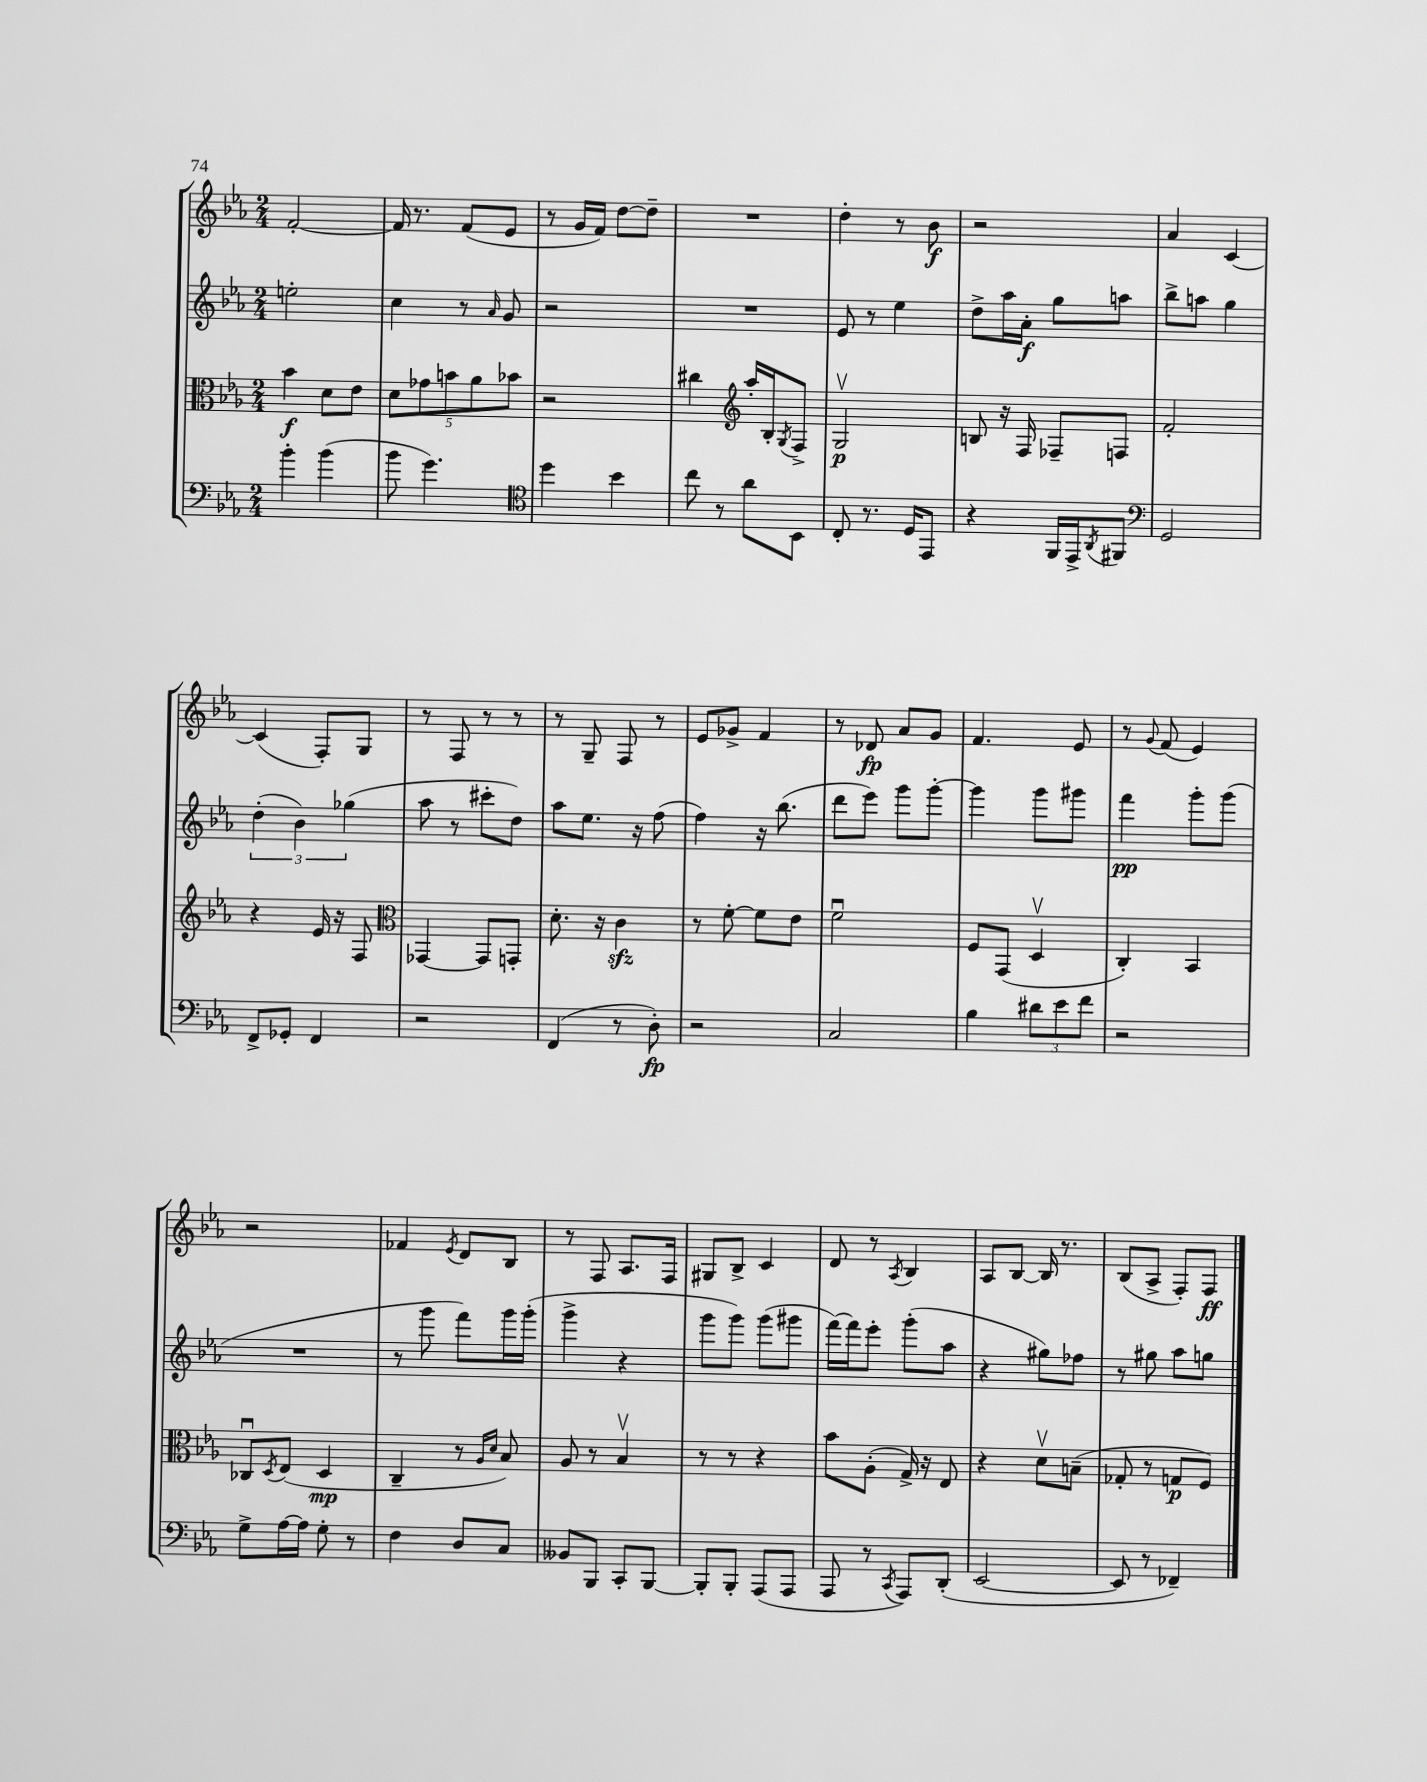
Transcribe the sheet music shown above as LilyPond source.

<<
\new StaffGroup <<
\new Staff = "s0" {
    \clef treble \key ees \major \numericTimeSignature \time 2/4
    f'2~-. |
    f'16 r8. f'8( ees'8 |
    r8 g'16 f'16) d''8~ d''8-- |
    R2 |
    d''4-. r8 bes'8\f |
    r2 |
    aes'4 c'4~ |
    c'4( f8-.) g8 |
    r8 f8 r8 r8 |
    r8 g8-- f8 r8 |
    ees'8 ges'8-> f'4 |
    r8 des'8\fp aes'8 g'8 |
    f'4. ees'8 |
    r8 \appoggiatura { g'8 } f'8( ees'4) |
    r2 |
    fes'4 \acciaccatura { ees'8 } d'8 bes8 |
    r8 f8 aes8. f16 |
    gis8 bes8-> c'4 |
    d'8 r8 \acciaccatura { aes8 } bes4 |
    aes8 bes8~ bes16 r8. |
    bes8( aes8-> f8-.) f8\ff \bar "|." |
}
\new Staff = "s1" {
    \clef treble \key ees \major \numericTimeSignature \time 2/4
    e''2-. |
    c''4 r8 \grace { aes'16 } g'8 |
    r2 |
    R2 |
    ees'8 r8 ees''4 |
    d''8-> aes''16 aes'16-.\f g''8 a''8 |
    bes''8-> a''8 g''4 |
    \tuplet 3/2 { d''4-.( bes'4) ges''4( } |
    aes''8 r8 cis'''8-. d''8) |
    aes''8 ees''8. r16 f''8( |
    f''4) r16 bes''8.( |
    d'''8 ees'''8) g'''8 g'''8~-. |
    g'''4 g'''8 gis'''8 |
    f'''4\pp g'''8-. g'''8( |
    R2 |
    r8 g'''8 f'''8) g'''16 g'''16-.( |
    g'''4-> r4 |
    g'''8 g'''8) g'''8( gis'''8 |
    f'''16~) f'''16 ees'''8-. g'''8-.( aes''8 |
    r4 gis''8) fes''8 |
    r8 gis''8 aes''8 g''8 \bar "|." |
}
\new Staff = "s2" {
    \clef alto \key ees \major \numericTimeSignature \time 2/4
    bes'4\f d'8 ees'8 |
    \tuplet 5/4 { d'8 ges'8 b'8 aes'8 bes'8 } |
    r2 |
    cis''4 \clef treble aes''16-. bes16-. \acciaccatura { g8 } f8-> |
    g2\upbow\p |
    b8 r16 f16 fes8-- f8 |
    f'2-. |
    r4 ees'16 r16 f8 |
    \clef alto ges,4~ ges,8 g,8-. |
    d'8.-. r16 c'4\sfz |
    r8 f'8~-. f'8 ees'8 |
    f'2\downbow |
    f8 g,8( d4\upbow |
    c4-.) bes,4 |
    ces8\downbow \acciaccatura { d8 } ees8( d4\mp |
    c4-- r8 \grace { aes16 d'16 } bes8) |
    aes8 r8 bes4\upbow |
    r8 r8 r4 |
    bes'8 aes8-.( g16->) r16 ees8 |
    r4 d'8\upbow b8--( |
    ges8-. r8 g8\p f8) \bar "|." |
}
\new Staff = "s3" {
    \clef bass \key ees \major \numericTimeSignature \time 2/4
    bes'4-. bes'4( |
    bes'8 g'4.) |
    \clef tenor d''4 bes'4 |
    c''8 r8 aes'8 bes,8 |
    c8-. r8. d16 ees,8 |
    r4 f,16 ees,16-> \acciaccatura { aes,8 } fis,8 |
    \clef bass g,2 |
    f,8-> ges,8-. f,4 |
    r2 |
    f,4( r8 d8-.\fp) |
    r2 |
    c2 |
    bes4 \tuplet 3/2 { dis'8 ees'8 f'8 } |
    r2 |
    g8-> aes16~ aes16 g8-. r8 |
    f4 d8 c8 |
    beses,8 bes,,8 c,8-. bes,,8~ |
    bes,,8-. bes,,8-. aes,,8( aes,,8 |
    aes,,8 r8 \acciaccatura { c,8 } aes,,8) d,8-.( |
    ees,2~ |
    ees,8 r8 fes,4--) \bar "|." |
}
>>
>>
\layout { \context { \Score \remove "Bar_number_engraver" } }
